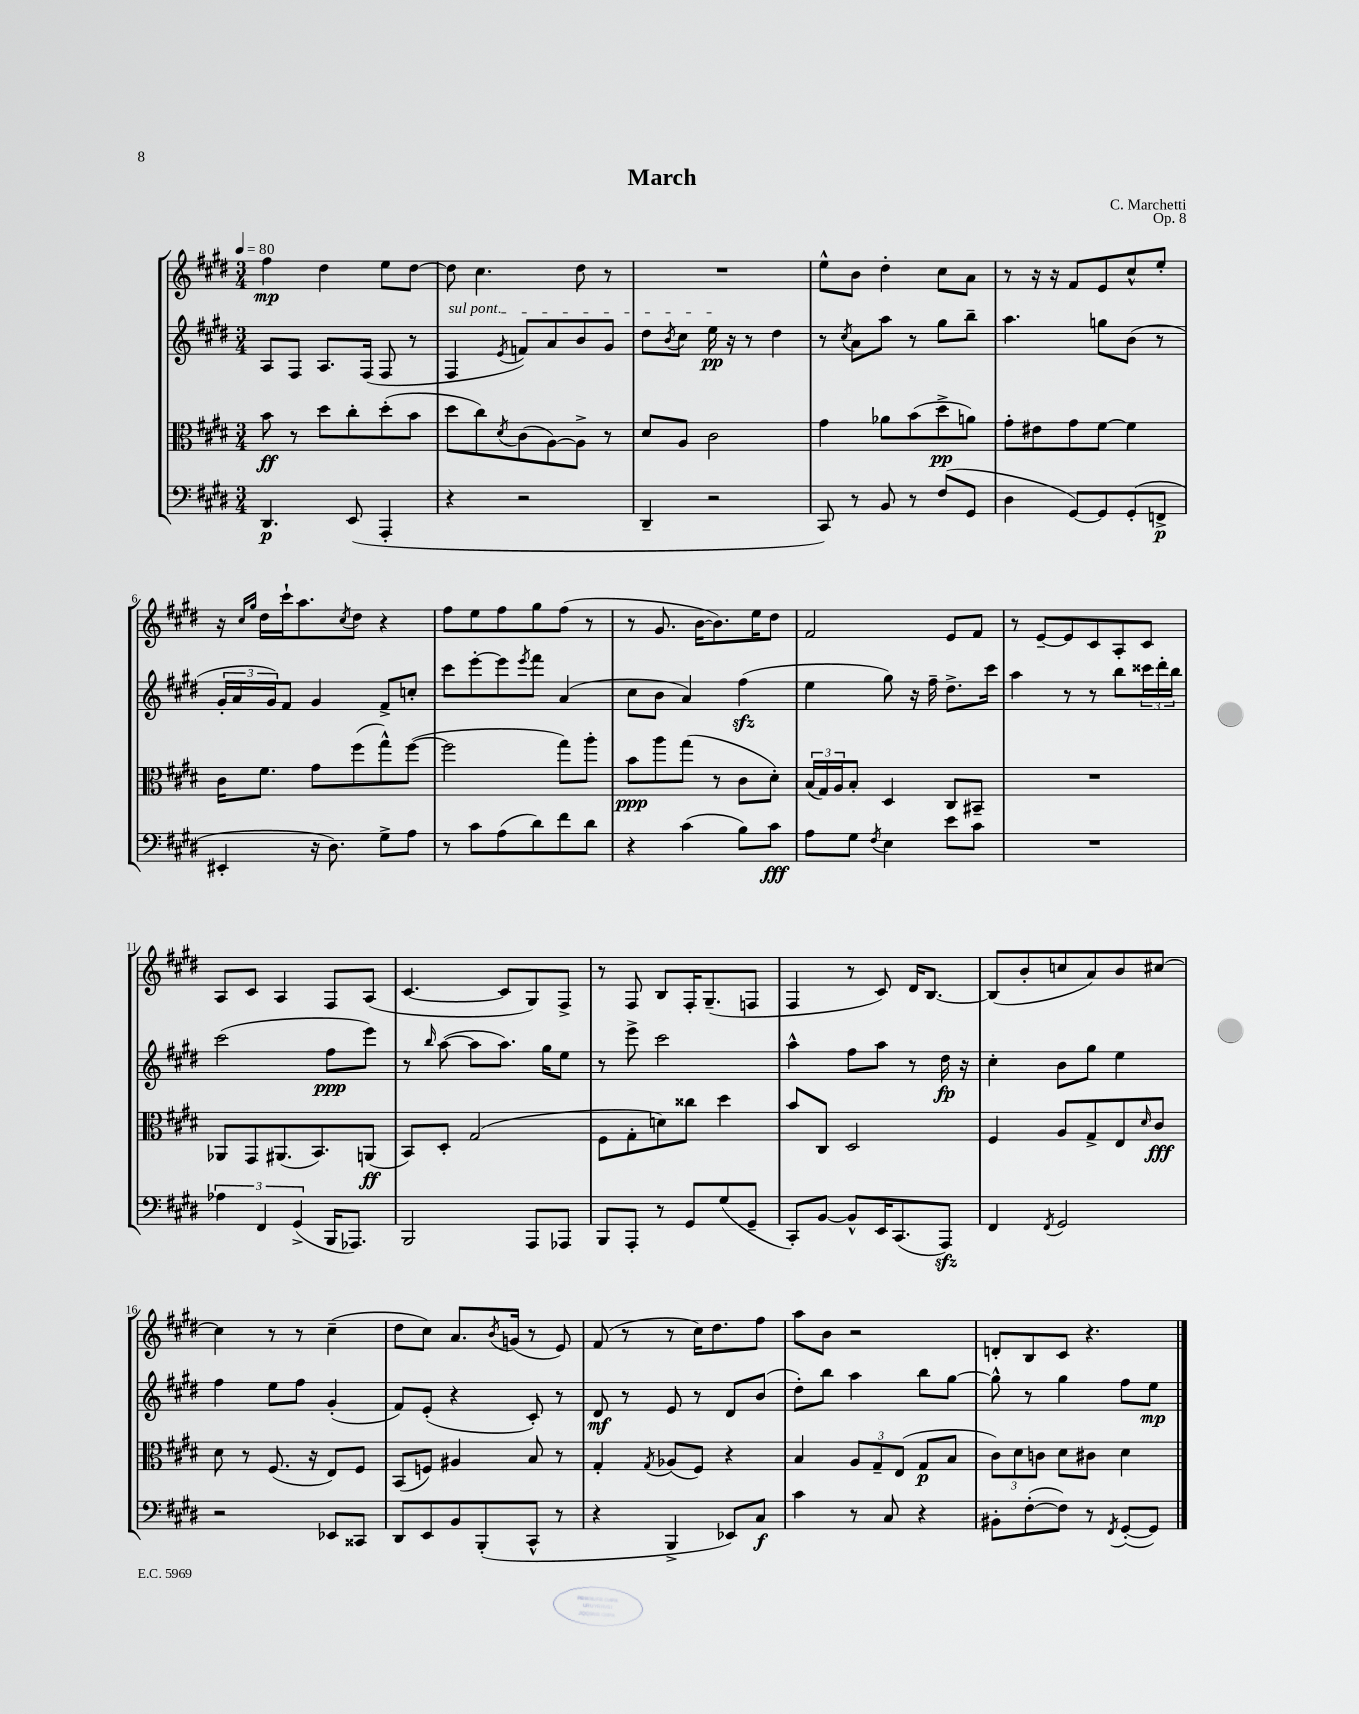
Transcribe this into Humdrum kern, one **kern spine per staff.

**kern	**kern	**kern	**kern
*staff4	*staff3	*staff2	*staff1
*clefF4	*clefC3	*clefG2	*clefG2
*k[f#c#g#d#]	*k[f#c#g#d#]	*k[f#c#g#d#]	*k[f#c#g#d#]
*M3/4	*M3/4	*M3/4	*M3/4
*MM80	*MM80	*MM80	*MM80
4.DD#/	8b\	8A/L	4ff#\
.	8r	8F#/J	.
.	8dd#\L	8.A/L	4dd#\
(8EE/	8cc#'\	.	.
.	.	(16F#/Jk	.
4AAA'/	(8dd#'\	8F#/	8ee\L
.	8b\J	8r	[8dd#\J
=	=	=	=
4r	8dd#\L	4F#/	8dd#\]
.	8cc#\)	.	4.cc#\
.	8qd#/	8qe/	.
2r	(8c#\	8f/L)	.
.	[8A\)	8a/	.
.	8A^\]J	8b/	8dd#\
.	8r	8g#/J	8r
=	=	=	=
4DD#~/	8d#/L	8dd#\L	2.r
.	.	8qb/	.
.	8A/J	8cc#\J	.
2r	2c#\	16ee\	.
.	.	16r	.
.	.	8r	.
.	.	4dd#\	.
=	=	=	=
8CC#/)	4g#\	8r	8ee^^\L
.	.	8qcc#/	.
8r	.	8a\L	8b\J
8BB/	8a-\L	8aa\J	4dd#'\
8r	(8b\	8r	.
(8F#/L	8dd#^\	8gg#\L	8cc#\L
8GG#/J	8a\J)	8bb~\J	8a\J
=	=	=	=
4D#\	8g#'\L	4.aa\	8r
.	8e#\	.	16r
.	.	.	16r
[8GG#/L)	8g#\	.	8f#/L
8GG#/]	[8f#\J	8gg\L	8e/
(8GG#'/	4f#\]	(8b\J	8cc#^^/
8FF^/J	.	8r	8ee'/J
=	=	=	=
4EE#'/	16c#\LK	24g#'/LL	16r
.	.	24a/	.
.	.	.	16qqcc#/LL
.	.	.	16qqgg#/JJ
.	8.f#\J	.	16dd#\LL
.	.	24g#/J)	.
.	.	8f#/J	16ccc#`\J
.	.	.	8.aa\
16r	8g#\L	4g#/	.
8.D#\)	.	.	.
.	.	.	8qcc#/
.	(8ff#\	.	8dd#\J
8G#^\L	8gg#^^\)	8f#^/L	4r
8A\J	([8ff#\J	8cc'/J	.
=	=	=	=
8r	2ff#\]	8ccc#\L	8ff#\L
8c#\L	.	[8eee'\	8ee\
(8A\	.	8eee\]	8ff#\
.	.	8qeee/	.
8d#\)	.	8fff#\J	8gg#\
8f#\	8gg#\L)	(4a/	(8ff#\J
8d#\J	8aa'\J	.	8r
=	=	=	=
4r	8b\L	8cc#\L	8r
.	8aa\	8b\J	8.g#/
(4c#\	(8gg#\J	4a/)	.
.	.	.	[16b\LK
.	8r	.	8.b\])
8B\L)	8c#\L	(4ff#\	.
.	.	.	16ee\K
8c#\J	8d#'\J)	.	8dd#\J
=	=	=	=
8A\L	(24B/LL	4ee\	2f#/
.	24G#/)	.	.
.	24A/J	.	.
8G#\J	8B'/J	.	.
8qF#/	.	.	.
4E\	4D#/	8gg#\)	.
.	.	16r	.
.	.	16ff#~\	.
8e\L	8C#/L	8.dd#^\L	8e/L
8c#\J	8BB#~/J	.	8f#/J
.	.	16ccc#\Jk	.
=	=	=	=
2.r	2.r	4aa\	8r
.	.	.	[8e~/L
.	.	8r	8e/]
.	.	8r	8c#/
.	.	8bb\L	8A'/
.	.	24ccc##\L	8c#/J
.	.	24ddd#'\	.
.	.	24bb\JJ	.
=	=	=	=
6A-\	8AA-/L	(2ccc#\	8A/L
.	8GG#/	.	8c#/J
6FF#/	.	.	.
.	(8.AA#/	.	4A/
(6GG#^/	.	.	.
.	8.BB/)	.	.
16BBB/LK	.	8ff#\L	8F#/L
8.AAA-/J)	.	.	.
.	(8AA/J	8eee\J)	(8A/J
=	=	=	=
2BBB/	8BB/L)	8r	[4.c#/
.	.	16qqbb/	.
.	8D#'/J	([8aa\	.
.	(2G#/	8aa\]L	.
.	.	8.aa\J)	8c#/]L
8AAA/L	.	.	8G#/)
.	.	16gg#\LK	.
8AAA-/J	.	8ee\J	8F#^/J
=	=	=	=
8BBB/L	8F#\L	8r	8r
8AAA'/J	8G#'\	8eee^\	8F#/
8r	8d\)	2ccc#\	8B/L
8GG#/L	8cc##\J	.	16F#'/K
.	.	.	(8.G#~/
(8G#/	4dd#\	.	.
8GG#~/J	.	.	8F/J
=	=	=	=
8CC#'/L)	8b/L	4aa^^\	4F#/
[8BB/J	8C#/J	.	.
8BB^^/]L	2D#/	8ff#\L	8r
16EE/K	.	8aa\J	8c#/)
(8.CC#/	.	.	.
.	.	8r	16d#/LK
.	.	.	[8.B/J
8AAA/J)	.	16dd#\	.
.	.	16r	.
=	=	=	=
4FF#/	4F#/	4cc#'\	(8B/]L
.	.	.	8b'/
8qFF#/	.	.	.
2GG#/	8A/L	8b\L	8cc/
.	8G#^/	8gg#\J	8a/)
.	8E/	4ee\	8b/
.	16qqd#/	.	.
.	8c#/J	.	[8cc#/J
=	=	=	=
2r	8d#\	4ff#\	4cc#\]
.	8r	.	.
.	(8.F#/	8ee\L	8r
.	.	8ff#\J	8r
.	16r	.	.
8EE-/L	8E/L)	(4g#'/	(4cc#~\
8CC##/J	8F#/J	.	.
=	=	=	=
8DD#/L	(8BB/L	8f#/L)	8dd#\L
8EE/	8F/J)	(8e'/J	8cc#\J)
8BB/	4A#/	4r	8.a/L
(8BBB'/	.	.	.
.	.	.	8qb/
.	.	.	(16g/Jk
8CC#^^/J	8B/	8c#'/)	8r
8r	8r	8r	8e/)
=	=	=	=
4r	4G#'/	8d#/	(8f#/
.	.	8r	8r
.	8qG#/	.	.
4BBB^/	(8A-/L	8e/	8r
.	8F#/J)	8r	16cc#\LK)
.	.	.	8.dd#\
8EE-/L)	4r	8d#/L	.
8C#/J	.	(8b/J	8ff#\J
=	=	=	=
4c#\	4B/	8dd#'\L)	8aa\L
.	.	8bb\J	8b\J
8r	12A/L	4aa\	2r
.	12G#~/	.	.
8C#/	.	.	.
.	(12E/J	.	.
4r	8G#/L	8bb\L	.
.	8B/J	[8gg#\J	.
=	=	=	=
8BB#'\L	12c#\L)	8gg#^^\]	8d'/L
.	12d#\	.	.
([8F#'\	.	8r	8B/
.	12c\J	.	.
8F#\]J)	8d#\L	4gg#\	8c#/J
8r	8c#\J	.	4.r
8qFF#/	.	.	.
([8GG#'/L	4d#\	8ff#\L	.
8GG#/]J)	.	8ee\J	.
==	==	==	==
*-	*-	*-	*-
